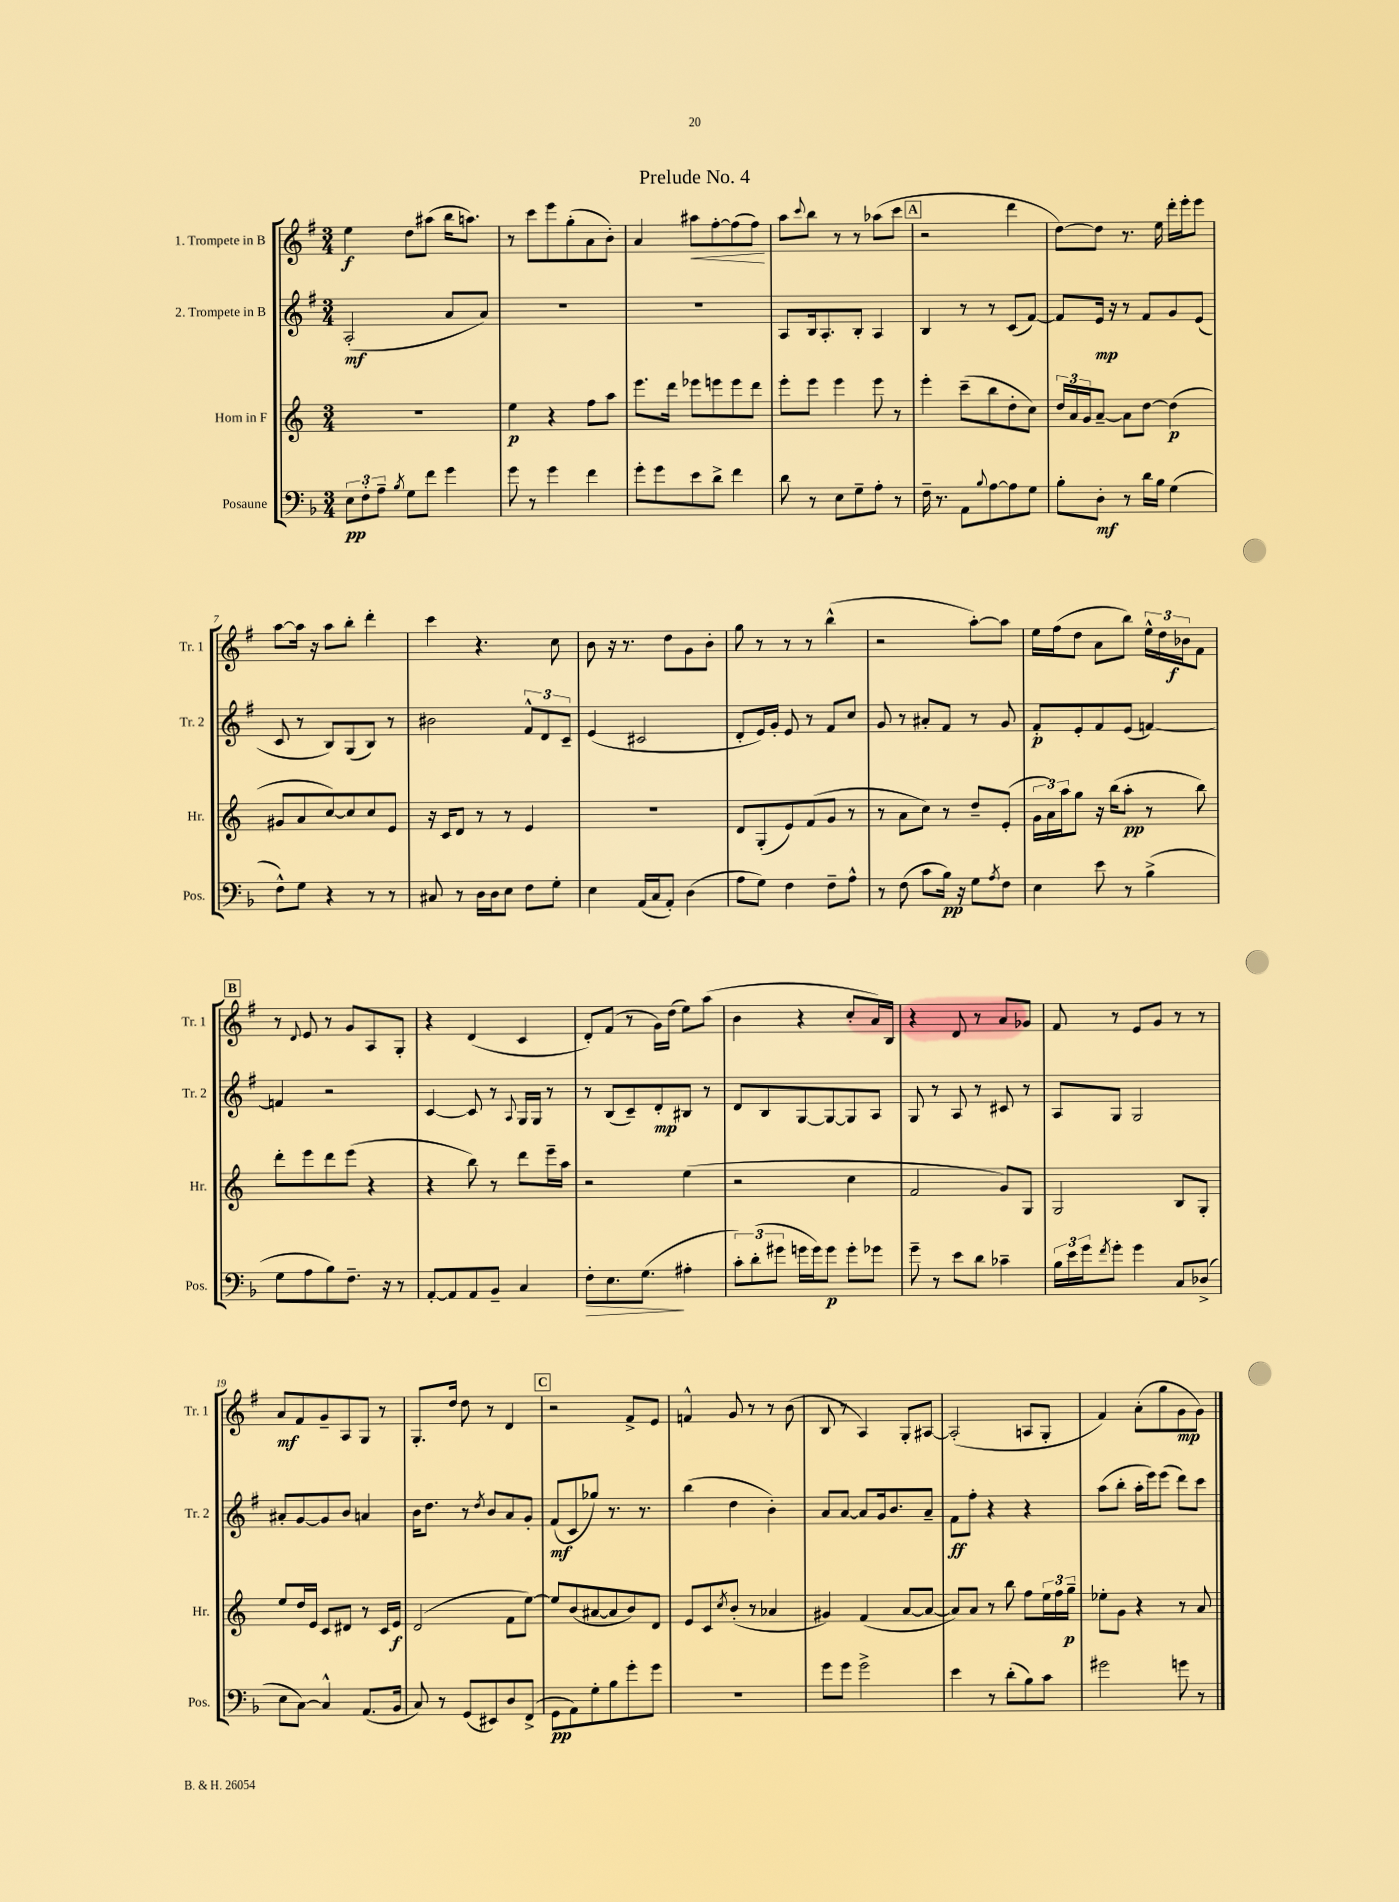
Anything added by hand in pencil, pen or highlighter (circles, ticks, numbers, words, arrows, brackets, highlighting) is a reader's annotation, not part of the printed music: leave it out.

**kern	**dynam	**kern	**dynam	**kern	**dynam	**kern	**dynam
*part4	*part4	*part3	*part3	*part2	*part2	*part1	*part1
*staff4	*staff4	*staff3	*staff3	*staff2	*staff2	*staff1	*staff1
*I"Posaune	*	*I"Horn in F	*	*I"2. Trompete in B	*	*I"1. Trompete in B	*
*I'Pos.	*	*I'Hr.	*	*I'Tr. 2	*	*I'Tr. 1	*
*clefF4	*	*clefG2	*	*clefG2	*	*clefG2	*
*k[b-]	*	*k[]	*	*k[f#]	*	*k[f#]	*
*M3/4	*	*M3/4	*	*M3/4	*	*M3/4	*
=1	=1	=1	=1	=1	=1	=1	=1
12E\L	pp	2.r	.	(2A'/	mf	4ee\	f
12F'\	.	.	.	.	.	.	.
12A~\J	.	.	.	.	.	.	.
8qB-/	.	.	.	.	.	.	.
8G\L	.	.	.	.	.	8dd\L	.
8f\J	.	.	.	.	.	(8aa#X\J	.
4g\	.	.	.	8a/L	.	16bb\KL	.
.	.	.	.	.	.	8.aan\J)	.
.	.	.	.	8a/J)	.	.	.
=2	=2	=2	=2	=2	=2	=2	=2
8g\	.	4ee\	p	2.r	.	8r	.
8r	.	.	.	.	.	8ccc\L	.
4g\	.	4r	.	.	.	8eee\	.
.	.	.	.	.	.	(8gg'\	.
4f\	.	8ff\L	.	.	.	8a\	.
.	.	8aa\J	.	.	.	8b'\J)	.
=3	=3	=3	=3	=3	=3	=3	=3
8g'\L	.	8.eee\L	.	2.r	.	4a/	.
8g\	.	.	.	.	.	.	.
.	.	16ddd\Jk	.	.	.	.	.
!	!	!	!	!	!	!	!LO:HP:b
8e\	.	8eee-X\L	.	.	.	8aa#X\L	<
8d^\J	.	8eeen\	.	.	.	[8ff#'\	.
4f\	.	8eee\	.	.	.	(8ff#\]	.
.	.	8ddd\J	.	.	.	8ff#\J)	.
.	.	.	.	.	.	.	[
=4	=4	=4	=4	=4	=4	=4	=4
8d\	.	8eee'\L	.	8A/L	.	8aa\L	.
.	.	.	.	.	.	8qqccc/	.
8r	.	8eee\J	.	16B/k	.	8bb\J	.
.	.	.	.	8.A'/	.	.	.
8E\L	.	4eee\	.	.	.	8r	.
8G~\	.	.	.	8B'/J	.	8r	.
8A'\J	.	8eee\	.	4A/	.	(8aa-X\L	.
8r	.	8r	.	.	.	8ccc\J	.
!!LO:REH:place=s1:t=A
=5	=5	=5	=5	=5	=5	=5	=5
16F~\	.	4eee'\	.	4B/	.	2r	.
8.r	.	.	.	.	.	.	.
8AA\L	.	(8ccc~\L	.	8r	.	.	.
8qqB-/	.	.	.	.	.	.	.
[8A\	.	8bb\	.	8r	.	.	.
8A\]	.	8dd'\	.	(8c/L	.	4ddd\	.
8G\J	.	8cc\J)	.	[8f#/J)	.	.	.
=6	=6	=6	=6	=6	=6	=6	=6
8B-'\L	.	24dd/LL	.	8f#/L]	.	[8dd\L)	.
.	.	24a/	.	.	.	.	.
.	.	24g/J	.	.	.	.	.
8D'\J	mf	[8a~/J	.	16e/Jk	mp	8dd\J]	.
.	.	.	.	16r	.	.	.
8r	.	8a\L]	.	8r	.	8.r	.
16d\LL	.	[8dd\J	.	8f#/L	.	.	.
16B-\JJ	.	.	.	.	.	16ee\	.
(4G\	.	(4dd\]	p	8g/	.	16ddd'\LL	.
.	.	.	.	.	.	16eee'\J	.
.	.	.	.	(8e/J	.	8eee\J	.
!!LO:LB:g=z
=7	=7	=7	=7	=7	=7	=7	=7
8F^^\L)	.	8g#X/L	.	8c/	.	[8aa\L	.
8G\J	.	8a/	.	8r	.	16aa\Jk]	.
.	.	.	.	.	.	16r	.
4r	.	[8cc/)	.	8B/L)	.	8aa\L	.
.	.	8cc/]	.	(8G/	.	8bb'\J	.
8r	.	8cc/	.	8B/J)	.	4ddd'\	.
8r	.	8e/J	.	8r	.	.	.
=8	=8	=8	=8	=8	=8	=8	=8
8C#X/	.	16r	.	2b#X\	.	4ccc\	.
.	.	16c/KL	.	.	.	.	.
8r	.	8d/J	.	.	.	.	.
16D\LL	.	8r	.	.	.	4.r	.
16D\J	.	.	.	.	.	.	.
8E\J	.	8r	.	.	.	.	.
8F\L	.	4e/	.	12f#^^/L	.	.	.
.	.	.	.	12d/	.	.	.
8G'\J	.	.	.	.	.	8cc\	.
.	.	.	.	12c~/J	.	.	.
=9	=9	=9	=9	=9	=9	=9	=9
4E\	.	2.r	.	(4e/	.	8b\	.
.	.	.	.	.	.	16r	.
.	.	.	.	.	.	8.r	.
(16AA/LL	.	.	.	2c#X/	.	.	.
16C/J	.	.	.	.	.	.	.
8AA'/J)	.	.	.	.	.	8dd\L	.
(4D\	.	.	.	.	.	8g\	.
.	.	.	.	.	.	8b'\J	.
=10	=10	=10	=10	=10	=10	=10	=10
8A\L	.	8d/L	.	8d'/L	.	8gg\	.
8G\J)	.	(8G'/	.	16e/L)	.	8r	.
.	.	.	.	16g'/JJ	.	.	.
4F\	.	8e/)	.	8e/	.	8r	.
.	.	(8f/	.	8r	.	8r	.
8F~\L	.	8g/J	.	8f#/L	.	(4bb^^\	.
8A^^\J	.	8r	.	8cc/J	.	.	.
=11	=11	=11	=11	=11	=11	=11	=11
8r	.	8r	.	8g/	.	2r	.
(8F\	.	8a\L	.	8r	.	.	.
8c\L	.	8cc\J)	.	8a#X'/L	.	.	.
16B-\Jk)	pp	8r	.	8f#/J	.	.	.
16r	.	.	.	.	.	.	.
8G\L	.	8dd~/L	.	8r	.	[8aa'\L)	.
8qA/	.	.	.	.	.	.	.
8F\J	.	(8e'/J	.	8g/	.	8aa\J]	.
=12	=12	=12	=12	=12	=12	=12	=12
4E\	.	24g\LL	.	8f#'/L	p	16ee\LL	.
.	.	24a\)	.	.	.	.	.
.	.	.	.	.	.	(16ff#\J	.
.	.	24aa\J	.	.	.	.	.
.	.	8gg\J	.	8e'/	.	8dd\J	.
8e\	.	16r	.	8f#/	.	8a\L	.
.	.	(16bb\KL	.	.	.	.	.
8r	.	8aa'\J	pp	(8e/J	.	8bb\J)	.
(4B-^\	.	8r	.	[4fn/)	.	24ee^^\LL	.
.	.	.	.	.	.	24dd\	.
.	.	.	.	.	.	24b-X\J	f
.	.	8bb\)	.	.	.	8f#\J	.
!!LO:LB:g=z
!!LO:REH:place=s1:t=B
=13	=13	=13	=13	=13	=13	=13	=13
8G\L	.	8ddd'\L	.	4fn/]	.	8r	.
.	.	.	.	.	.	8qqd/	.
8A\	.	8eee\	.	.	.	8e/	.
8B-\)	.	8ddd\	.	2r	.	8r	.
8.F~\J	.	(8eee\J	.	.	.	8g/L	.
.	.	4r	.	.	.	8A/	.
16r	.	.	.	.	.	.	.
8r	.	.	.	.	.	8G'/J	.
=14	=14	=14	=14	=14	=14	=14	=14
[8AA'/L	.	4r	.	[4c/	.	4r	.
8AA/]	.	.	.	.	.	.	.
8AA/	.	8bb\)	.	8c/]	.	(4d/	.
8BB-~/J	.	8r	.	8r	.	.	.
.	.	.	.	8qqA/	.	.	.
4C/	.	8ddd\L	.	16G/LL	.	4c/	.
.	.	.	.	16G/JJ	.	.	.
.	.	16eee~\L	.	8r	.	.	.
.	.	16aa\JJ	.	.	.	.	.
=15	=15	=15	=15	=15	=15	=15	=15
!	!LO:HP:b	!	!	!	!	!	!
8F'\L	>	2r	.	8r	.	8d'/L)	.
8.E\	.	.	.	(8B/L	.	(8f#/J	.
.	.	.	.	8c~/)	.	8r	.
(8.G\J	.	.	.	.	.	.	.
.	.	.	.	8d'/	mp	16g\LL)	.
.	.	.	.	.	.	(16dd\JJ	.
4A#X'\	]	(4ee\	.	8B#X/J	.	8ee\L)	.
.	.	.	.	8r	.	(8aa\J	.
=16	=16	=16	=16	=16	=16	=16	=16
12c'\L)	.	2r	.	8d/L	.	4b\	.
(12d'\	.	.	.	.	.	.	.
.	.	.	.	8B/	.	.	.
12g#X\J	.	.	.	.	.	.	.
16gn\LL	.	.	.	[8G/	.	4r	.
16g\J)	.	.	.	.	.	.	.
8g\J	p	.	.	8G/_	.	.	.
8g'\L	.	4cc\	.	8G/]	.	8cc'/L	.
8g-X\J	.	.	.	8A/J	.	16a/L)	.
.	.	.	.	.	.	16B/JJ	.
=17	=17	=17	=17	=17	=17	=17	=17
8g~\	.	2f/	.	8G/	.	4r	.
8r	.	.	.	8r	.	.	.
8e\L	.	.	.	8A/	.	8d/	.
8d\J	.	.	.	8r	.	8r	.
4c-X~\	.	8g/L)	.	8c#X/	.	8a/L	.
.	.	8G/J	.	8r	.	8g-X/J	.
=18	=18	=18	=18	=18	=18	=18	=18
24B-\LL	.	2G/	.	8A/L	.	8f#/	.
24e\	.	.	.	.	.	.	.
24g\J	.	.	.	.	.	.	.
8qf/	.	.	.	.	.	.	.
8g'\J	.	.	.	8G/J	.	8r	.
4g\	.	.	.	2G/	.	8e/L	.
.	.	.	.	.	.	8g/J	.
8C/L	.	8B/L	.	.	.	8r	.
(8D-X^/J	.	8G'/J	.	.	.	8r	.
!!LO:LB:g=z
=19	=19	=19	=19	=19	=19	=19	=19
8E\L	.	8ee/L	.	8a#X'/L	.	8a/L	mf
[8C\J)	.	16dd/L	.	[8g/	.	8f#/	.
.	.	16e/JJ	.	.	.	.	.
4C^^/]	.	8c/L	.	8g/]	.	8g~/	.
.	.	8d#X/J	.	8b/J	.	8A/	.
(8.AA/L	.	8r	.	4an/	.	8G/J	.
.	.	16c/LL	.	.	.	8r	.
16BB-/Jk	.	16e/JJ	f	.	.	.	.
=20	=20	=20	=20	=20	=20	=20	=20
8C/)	.	(2d/	.	16b\KL	.	8.G'/L	.
.	.	.	.	8.dd\J	.	.	.
8r	.	.	.	.	.	.	.
.	.	.	.	.	.	16dd/Jk	.
(8GG/L	.	.	.	8r	.	8dd\	.
.	.	.	.	8qdd/	.	.	.
8EE#X/)	.	.	.	8b/L	.	8r	.
8D/	.	8f\L	.	8a/	.	4d/	.
(8FF^/J	.	[8ee\J)	.	8g'/J	.	.	.
!!LO:REH:place=s1:t=C
=21	=21	=21	=21	=21	=21	=21	=21
8GG\L	pp	8ee/L]	.	(8f#/L	mf	2r	.
8AA\)	.	(8b/	.	8c/	.	.	.
8G'\	.	[8a#X/	.	8gg-X/J)	.	.	.
8B-\	.	8a#/]	.	8.r	.	.	.
8g'\	.	8b/)	.	.	.	8f#^/L	.
.	.	.	.	8.r	.	.	.
8g\J	.	8d/J	.	.	.	8e/J	.
=22	=22	=22	=22	=22	=22	=22	=22
2.r	.	8e/L	.	(4bb\	.	4fn^^/	.
.	.	8c/	.	.	.	.	.
.	.	8qcc/	.	.	.	.	.
.	.	(8b'/J	.	4dd\	.	8g/	.
.	.	8r	.	.	.	8r	.
.	.	4a-X/	.	4b'\)	.	8r	.
.	.	.	.	.	.	(8b\	.
=23	=23	=23	=23	=23	=23	=23	=23
8g\L	.	4g#X/)	.	8a/L	.	8B/	.
8g\J	.	.	.	[8a/J	.	8r	.
2g^\	.	(4f/	.	8a/L]	.	4A/)	.
.	.	.	.	16g/k	.	.	.
.	.	.	.	8.b/	.	.	.
.	.	[8a/L	.	.	.	8G'/L	.
.	.	8a/J_	.	8a~/J	.	[8A#X/J	.
=24	=24	=24	=24	=24	=24	=24	=24
4e\	.	8a/L])	.	8f#\L	ff	(2A#'/]	.
.	.	8a/J	.	8ff#'\J	.	.	.
8r	.	8r	.	4r	.	.	.
(8d'\L	.	8bb\	.	.	.	.	.
8B-\)	.	8ff\L	.	4r	.	8An/L	.
8c\J	.	24ee\L	.	.	.	8G'/J	.
.	.	24ff\	.	.	.	.	.
.	.	24gg~\JJ	p	.	.	.	.
=25	=25	=25	=25	=25	=25	=25	=25
2g#X\	.	8ee-X'\L	.	(8aa\L	.	4f#/)	.
.	.	8g\J	.	8bb'\J	.	.	.
.	.	4r	.	16aa'\LL	.	(8a'\L	.
.	.	.	.	16eee\J)	.	.	.
.	.	.	.	(8eee\J	.	8gg\	.
8gn\	.	8r	.	8ddd\L)	.	8g\	mp
8r	.	8a/	.	8ccc\J	.	8g\J)	.
==	==	==	==	==	==	==	==
*-	*-	*-	*-	*-	*-	*-	*-
